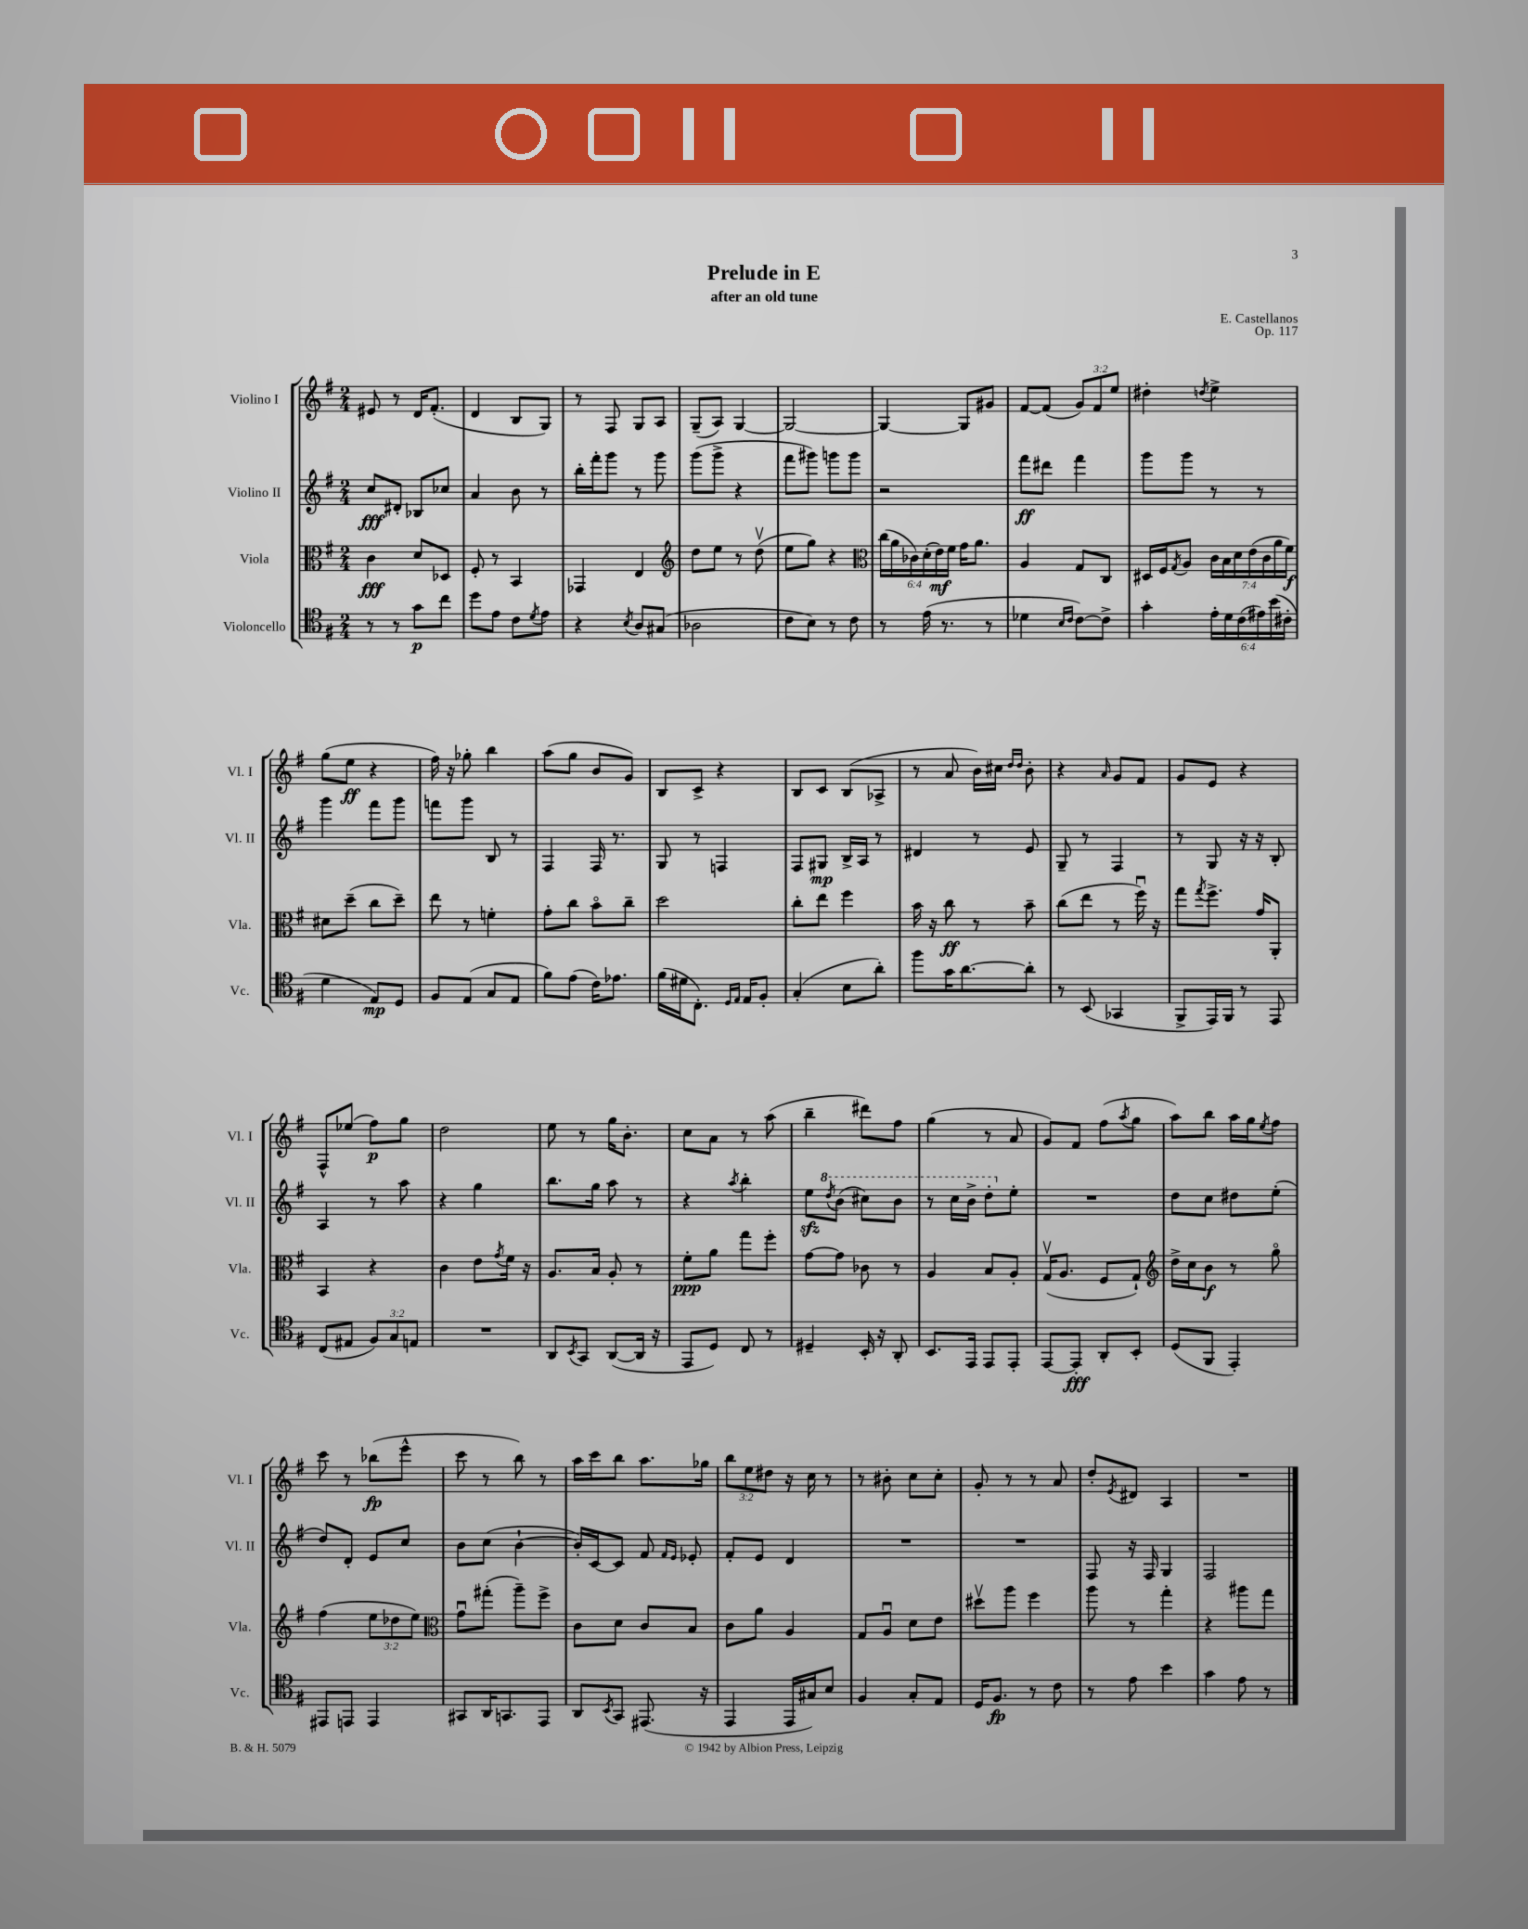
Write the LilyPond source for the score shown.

\header { title = "Prelude in E" composer = "E. Castellanos" subtitle = "after an old tune" opus = "Op. 117" }
<<
\new StaffGroup <<
\new Staff = "s0" \with { instrumentName = "Violino I" shortInstrumentName = "Vl. I" } {
    \clef treble \key g \major \numericTimeSignature \time 2/4 \override Staff.TupletNumber.text = #tuplet-number::calc-fraction-text
    eis'8 r8 d'16 fis'8.-.( |
    d'4 b8 g8) |
    r8 fis8 g8 a8 |
    g8--( a8) g4~ |
    g2~ |
    g4~ g8 gis'8 |
    fis'8~ fis'8( \tuplet 3/2 { g'8) fis'8 e''8 } |
    dis''4-. \acciaccatura { d''8 } e''4-> |
    g''8( e''8\ff r4 |
    fis''16) r16 ges''8-. b''4 |
    a''8( g''8 b'8 g'8) |
    b8 c'8-> r4 |
    b8 c'8 b8( aes8-> |
    r8 a'8 b'16) cis''16 \grace { d''16 d''16 } b'8-. |
    r4 \grace { a'16 } g'8 fis'8 |
    g'8 e'8 r4 |
    fis8-^ ees''8( fis''8\p) g''8 |
    d''2 |
    e''8 r8 g''16 b'8.-. |
    c''8 a'8 r8 a''8( |
    b''4-- dis'''8) fis''8 |
    g''4( r8 a'8 |
    g'8) fis'8 fis''8( \acciaccatura { a''8 } g''8 |
    a''8) b''8 a''16 g''16 \acciaccatura { e''8 } fis''8 |
    c'''8 r8 bes''8\fp( e'''8-^ |
    c'''8 r8 b''8) r8 |
    a''16 c'''16 b''8 a''8. ges''16 |
    \tuplet 3/2 { b''8 e''8 dis''8 } r16 c''16 r8 |
    r8 bis'8-. c''8 c''8-. |
    g'8-. r8 r8 a'8 |
    d''8-. \acciaccatura { e'8 } dis'8 a4 |
    R2 \bar "|." |
}
\new Staff = "s1" \with { instrumentName = "Violino II" shortInstrumentName = "Vl. II" } {
    \clef treble \key g \major \numericTimeSignature \time 2/4
    c''8\fff dis'8-. bes8 ces''8 |
    a'4 b'8 r8 |
    b''16-. fis'''16-. g'''8 r8 g'''8 |
    g'''8( g'''8-> r4 |
    fis'''8 gis'''8) g'''8 g'''8 |
    r2 |
    fis'''8\ff dis'''8 fis'''4 |
    g'''8 g'''8 r8 r8 |
    g'''4 fis'''8 g'''8 |
    f'''8 g'''8 b8 r8 |
    fis4 fis16 r8. |
    g8 r8 f4 |
    fis8 gis8\mp b16-> a16 r8 |
    dis'4 r8 e'8 |
    g8-- r8 fis4 |
    r8 g8 r16 r16 b8-. |
    a4 r8 a''8 |
    r4 g''4 |
    b''8. g''16 a''8 r8 |
    r4 \acciaccatura { a''8 } b''4-. |
    e''8\sfz \ottava #1 \acciaccatura { d'''8 } b''8( cis'''8) b''8 |
    r8 c'''16 b''16-> d'''8-. \ottava #0 e''8-. |
    R2 |
    d''8 c''8 dis''8 e''8-.( |
    d''8) d'8-. e'8 c''8 |
    b'8 c''8( b'4~-! |
    b'16-.) c'16~ c'8 fis'8 \grace { fis'16 e'16 } ees'8-. |
    fis'8-. e'8 d'4 |
    R2 |
    R2 |
    fis8 r16 fis16 g4 |
    fis2 \bar "|." |
}
\new Staff = "s2" \with { instrumentName = "Viola" shortInstrumentName = "Vla." } {
    \clef alto \key g \major \numericTimeSignature \time 2/4 \override Staff.TupletNumber.text = #tuplet-number::calc-fraction-text
    c'4\fff d'8 des8 |
    fis8-. r8 b,4 |
    ges,4 e4 |
    \clef treble d''8 e''8 r8 d''8\upbow( |
    e''8 g''8) r4 |
    \clef alto \tuplet 6/4 { c''16( a'16 ces'16) d'16-.( e'16\mf) fis'16 } g'16 a'8. |
    a4 g8 c8 |
    dis16 fis16 \acciaccatura { g8 } a8 \tuplet 7/4 { c'16 b16 d'16 e'16( c'16 a'16 fis'16\f) } |
    dis'8 d''8--( c''8 d''8--) |
    e''8 r8 f'4-. |
    g'8-. c''8 b'8\flageolet c''8-- |
    d''2 |
    c''8-. e''8 fis''4 |
    b'16 r16 c''8\ff r8 b'8-- |
    c''8( e''8 r8 fis''16\downbow) r16 |
    g''8 \acciaccatura { g''8 } fis''8.-> g'16 a,8-. |
    b,4 r4 |
    c'4 e'8 \acciaccatura { g'8 } fis'16 r16 |
    a8. b16 a8-. r8 |
    fis'8-.\ppp a'8 g''8 fis''8-. |
    g'8~ g'8 ces'8 r8 |
    a4 b8 a8-. |
    g16\upbow( a8. fis8 g8-!) |
    \clef treble d''16-> c''16 b'8\f r8 g''8\flageolet |
    fis''4( \tuplet 3/2 { e''8 des''8 e''8) } |
    \clef alto g'8\downbow gis''8-.( a''8--) fis''8-> |
    c'8 d'8 c'8 b8 |
    c'8 a'8 a4 |
    g8 a8\downbow d'8 e'8 |
    dis''8\upbow a''8 fis''4 |
    a''8 r8 g''4-. |
    r4 ais''8 g''8 \bar "|." |
}
\new Staff = "s3" \with { instrumentName = "Violoncello" shortInstrumentName = "Vc." } {
    \clef tenor \key g \major \numericTimeSignature \time 2/4 \override Staff.TupletNumber.text = #tuplet-number::calc-fraction-text
    r8 r8 g'8\p c''8 |
    d''8 e'8 c'8 \acciaccatura { d'8 } e'8 |
    r4 \acciaccatura { b8 } a8 gis8( |
    aes2 |
    c'8 b8) r8 c'8 |
    r8 e'16( r8. r8 |
    des'4 \grace { b16 c'16 } c'8~) c'8-> |
    g'4-. \tuplet 6/4 { e'16-. d'16 c'16( eis'16) b'16( cis'16-. } |
    d'4 e8\mp) d8 |
    fis8 e8( g8 e8 |
    fis'8) e'8( c'16) ees'8. |
    fis'16( dis'16 c8.-.) \grace { d16 e16 } e16 fis8-. |
    g4-.( b8 a'8-.) |
    fis''8 g'16 a'8.~ a'8-. |
    r8 b,8( ges,4 |
    fis,8-> e,16) fis,16 r8 e,8 |
    c8( eis8 \tuplet 3/2 { fis8) g8 e8 } |
    R2 |
    a,8 \acciaccatura { b,8 } g,8 a,8~( a,16 r16 |
    e,8 d8) c8 r8 |
    dis4-- b,16-. r16 a,8-. |
    b,8. e,16 e,8 e,8-. |
    e,8~ e,8-.\fff a,8-. b,8-. |
    d8( fis,8 e,4-.) |
    eis,8 e,8 e,4 |
    gis,8 a,16 g,8. e,8 |
    a,8 \acciaccatura { b,8 } g,8 eis,8.( r16 |
    e,4 e,16 gis16) b8 |
    fis4 g8-. e8 |
    d16 fis8.\fp r8 c'8 |
    r8 e'8 b'4 |
    g'4 e'8 r8 \bar "|." |
}
>>
>>
\layout { \context { \Score \remove "Bar_number_engraver" } }
